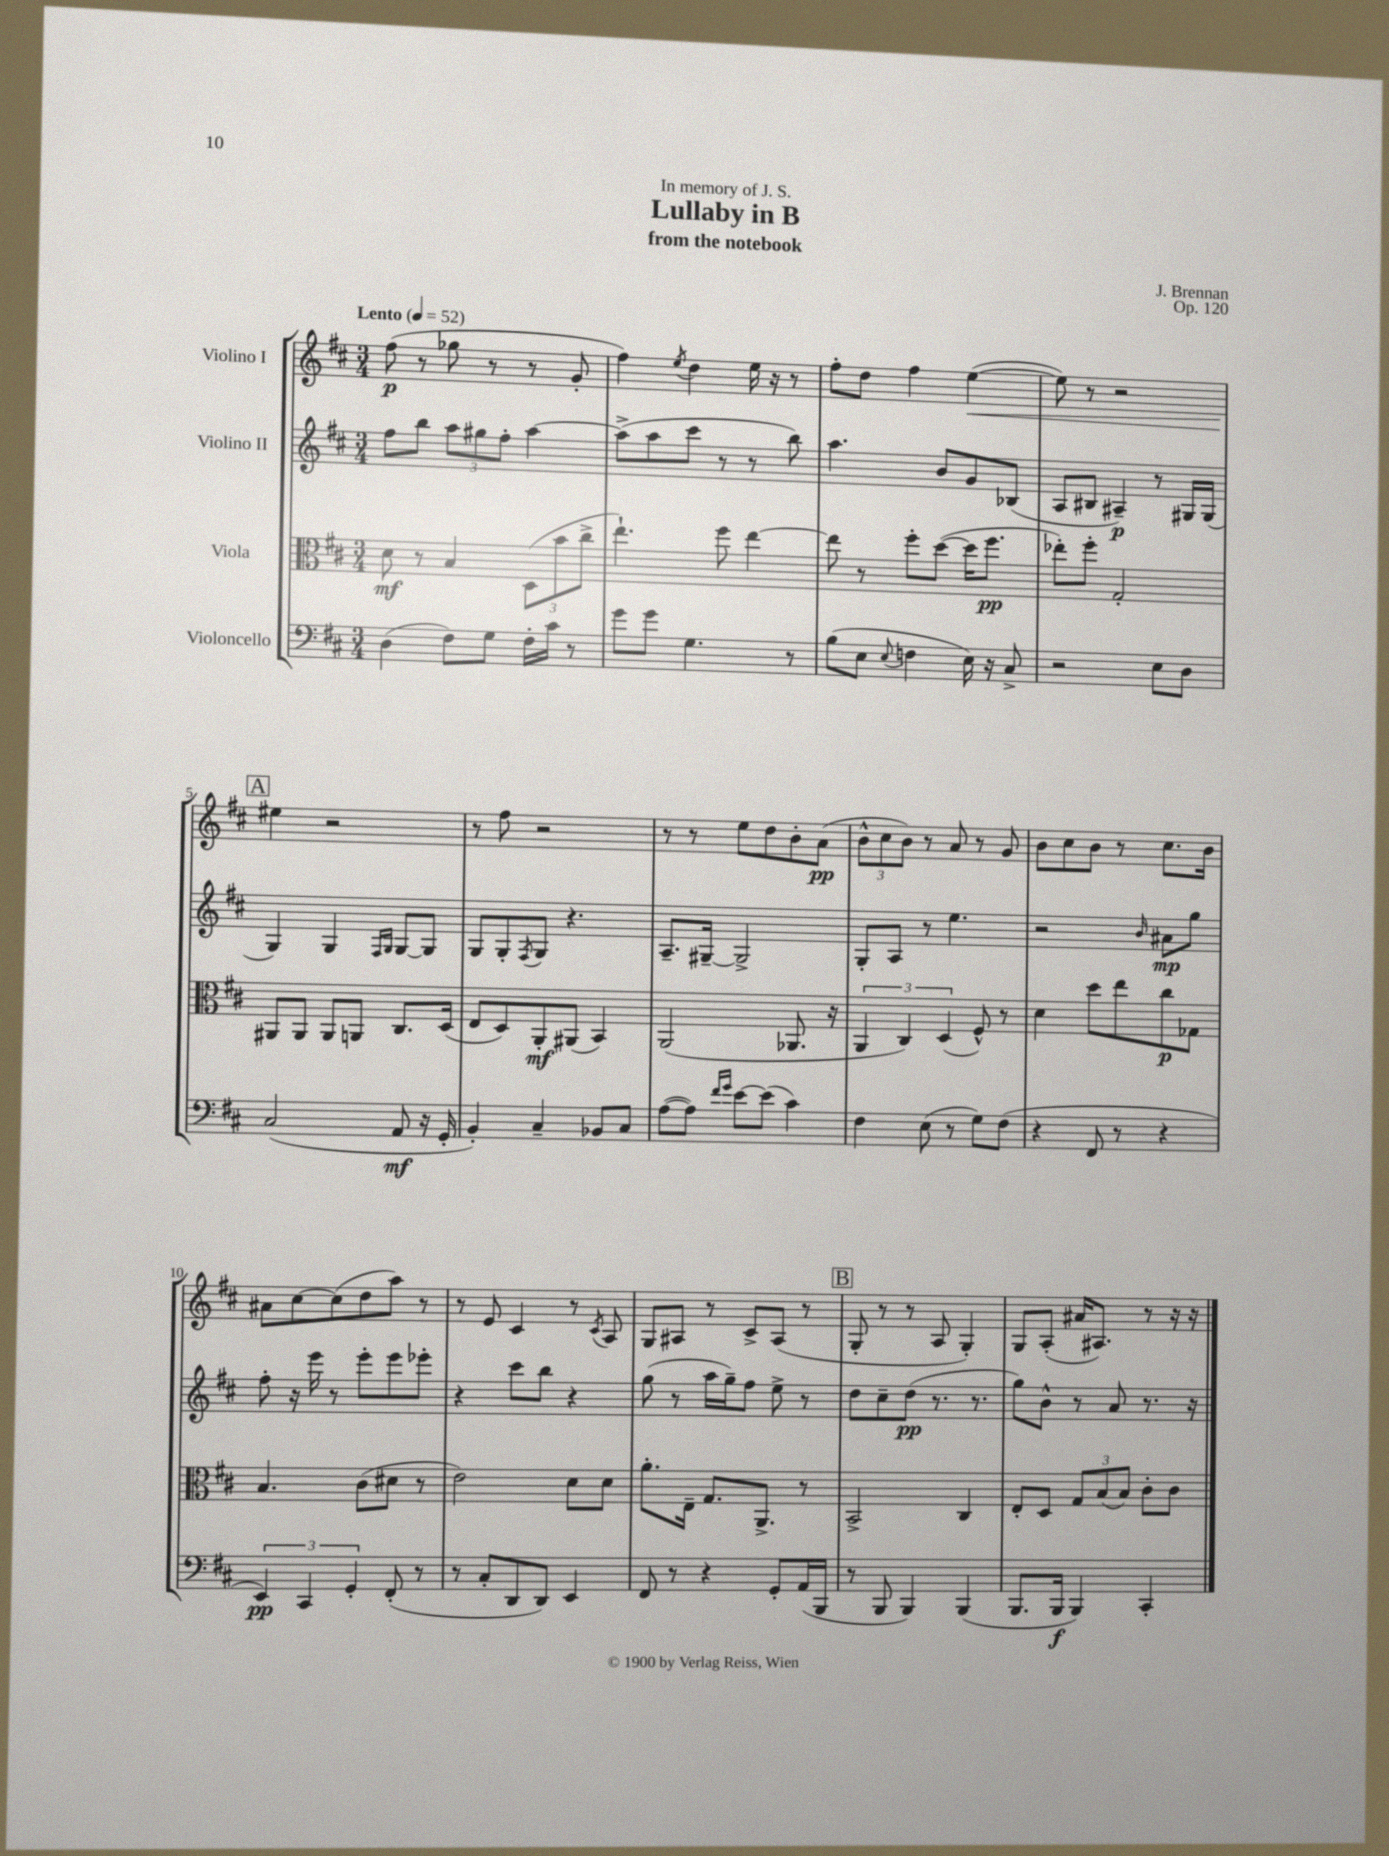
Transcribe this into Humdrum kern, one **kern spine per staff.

**kern	**kern	**kern	**kern
*staff4	*staff3	*staff2	*staff1
*clefF4	*clefC3	*clefG2	*clefG2
*k[f#c#]	*k[f#c#]	*k[f#c#]	*k[f#c#]
*M3/4	*M3/4	*M3/4	*M3/4
*MM52	*MM52	*MM52	*MM52
(4D	8d	8ff#	(8ff#
.	8r	8bb	8r
8F#)	4B	12aa	8gg-
.	.	12gg#	.
8G	.	.	8r
.	.	12ff#'	.
16F#'	(12D	[4aa	8r
16c#	.	.	.
.	12b	.	.
8r	.	.	8g'
.	12cc#^	.	.
=	=	=	=
8g	4.ee`)	(8aa^]	4ff#)
8g	.	8aa	.
.	.	.	8qee
4.G	.	8ccc#	4dd
.	8ff#	8r	.
.	[4ee	8r	16ee
.	.	.	16r
8r	.	8bb)	8r
=	=	=	=
(8B	8ee]	4.aa	8ff#'
8E	8r	.	8dd
8qqE	.	.	.
4F	8ff#'	.	4ff#
.	([8dd	8b	.
16E)	16dd]	8g	([4ee
16r	8.ff#	.	.
8C#^	.	(8B-	.
=	=	=	=
2r	8ee-')	8A	8ee])
.	8ff#'	8B#	8r
.	2G'	4A#~)	2r
8E	.	8r	.
8D	.	16G#	.
.	.	(16G#	.
=	=	=	=
(2C#	8AA#	4G)	4ee#
.	8AA#	.	.
.	8AA#	4G	2r
.	8AA	.	.
.	.	16qqF#	.
.	.	16qqG	.
8AA	8.C#	[8G	.
16r	.	8G]	.
16GG'	(16D	.	.
=	=	=	=
4BB')	8E	8G	8r
.	8D)	8G'	8ff#
.	.	8qF#	.
4C#~	8AA'	8G	2r
.	(8AA#	4.r	.
8BB-	4BB)	.	.
8C#	.	.	.
=	=	=	=
([8A	(2AA	8.A~	8r
8A])	.	.	8r
.	.	[16G#~	.
16qqf#	.	.	.
16qqg	.	.	.
[8e	.	2G#^]	8ee
(8e]	.	.	8dd
4c#)	8.AA-	.	8b'
.	.	.	(8a
.	16r	.	.
=	=	=	=
4F#	6AA	8G'	12b^^
.	.	.	12cc#
.	.	8A	.
.	6C#)	.	12b)
(8E	.	8r	8r
.	(6D	.	.
8r	.	4.ee	8a
8G)	8F#^^)	.	8r
(8F#	8r	.	8g
=	=	=	=
4r	4d	2r	8b
.	.	.	8cc#
8FF#	8dd	.	8b
8r	8ee	.	8r
.	.	16qqb	.
4r	8cc#	8a#	8.cc#
.	8G-	8gg	.
.	.	.	16b
=	=	=	=
6EE)	4.B	8ff#'	8a#
.	.	16r	[8cc#
6CC#	.	.	.
.	.	16eee	.
.	.	8r	(8cc#]
6GG'	.	.	.
.	(8c#	8eee'	8dd
(8FF#'	8d#	8eee	8aa)
8r	8r	8eee-'	8r
=	=	=	=
8r	2e)	4r	8r
8C#'	.	.	8e
8DD	.	8ccc#	4c#
8DD)	.	8bb	.
4EE	8d	4r	8r
.	.	.	8qc#
.	8d	.	8A
=	=	=	=
8FF#	8.a'	(8gg	8G
8r	.	8r	8A#
.	16E~	.	.
4r	8.G	16aa	8r
.	.	16gg~)	.
.	.	8ff#	8c#^
.	8.AA^	.	.
8GG'	.	8ee^	(8A#
(16AA	8r	8r	8r
16BBB	.	.	.
=	=	=	=
8r	2BB^	8dd	8G'
8BBB	.	8cc#~	8r
4BBB)	.	(8dd	8r
.	.	8.r	8A
(4BBB	4C#	.	4G')
.	.	8.r	.
=	=	=	=
8.BBB	8E'	8gg)	8G
.	8D	8b^^	(8A'
16BBB	.	.	.
4BBB)	12G	8r	16a#
.	.	.	8.A#)
.	(12B	.	.
.	.	8a	.
.	12B)	.	.
4CC#'	8c#'	8.r	8r
.	8c#	.	16r
.	.	16r	16r
==	==	==	==
*-	*-	*-	*-
